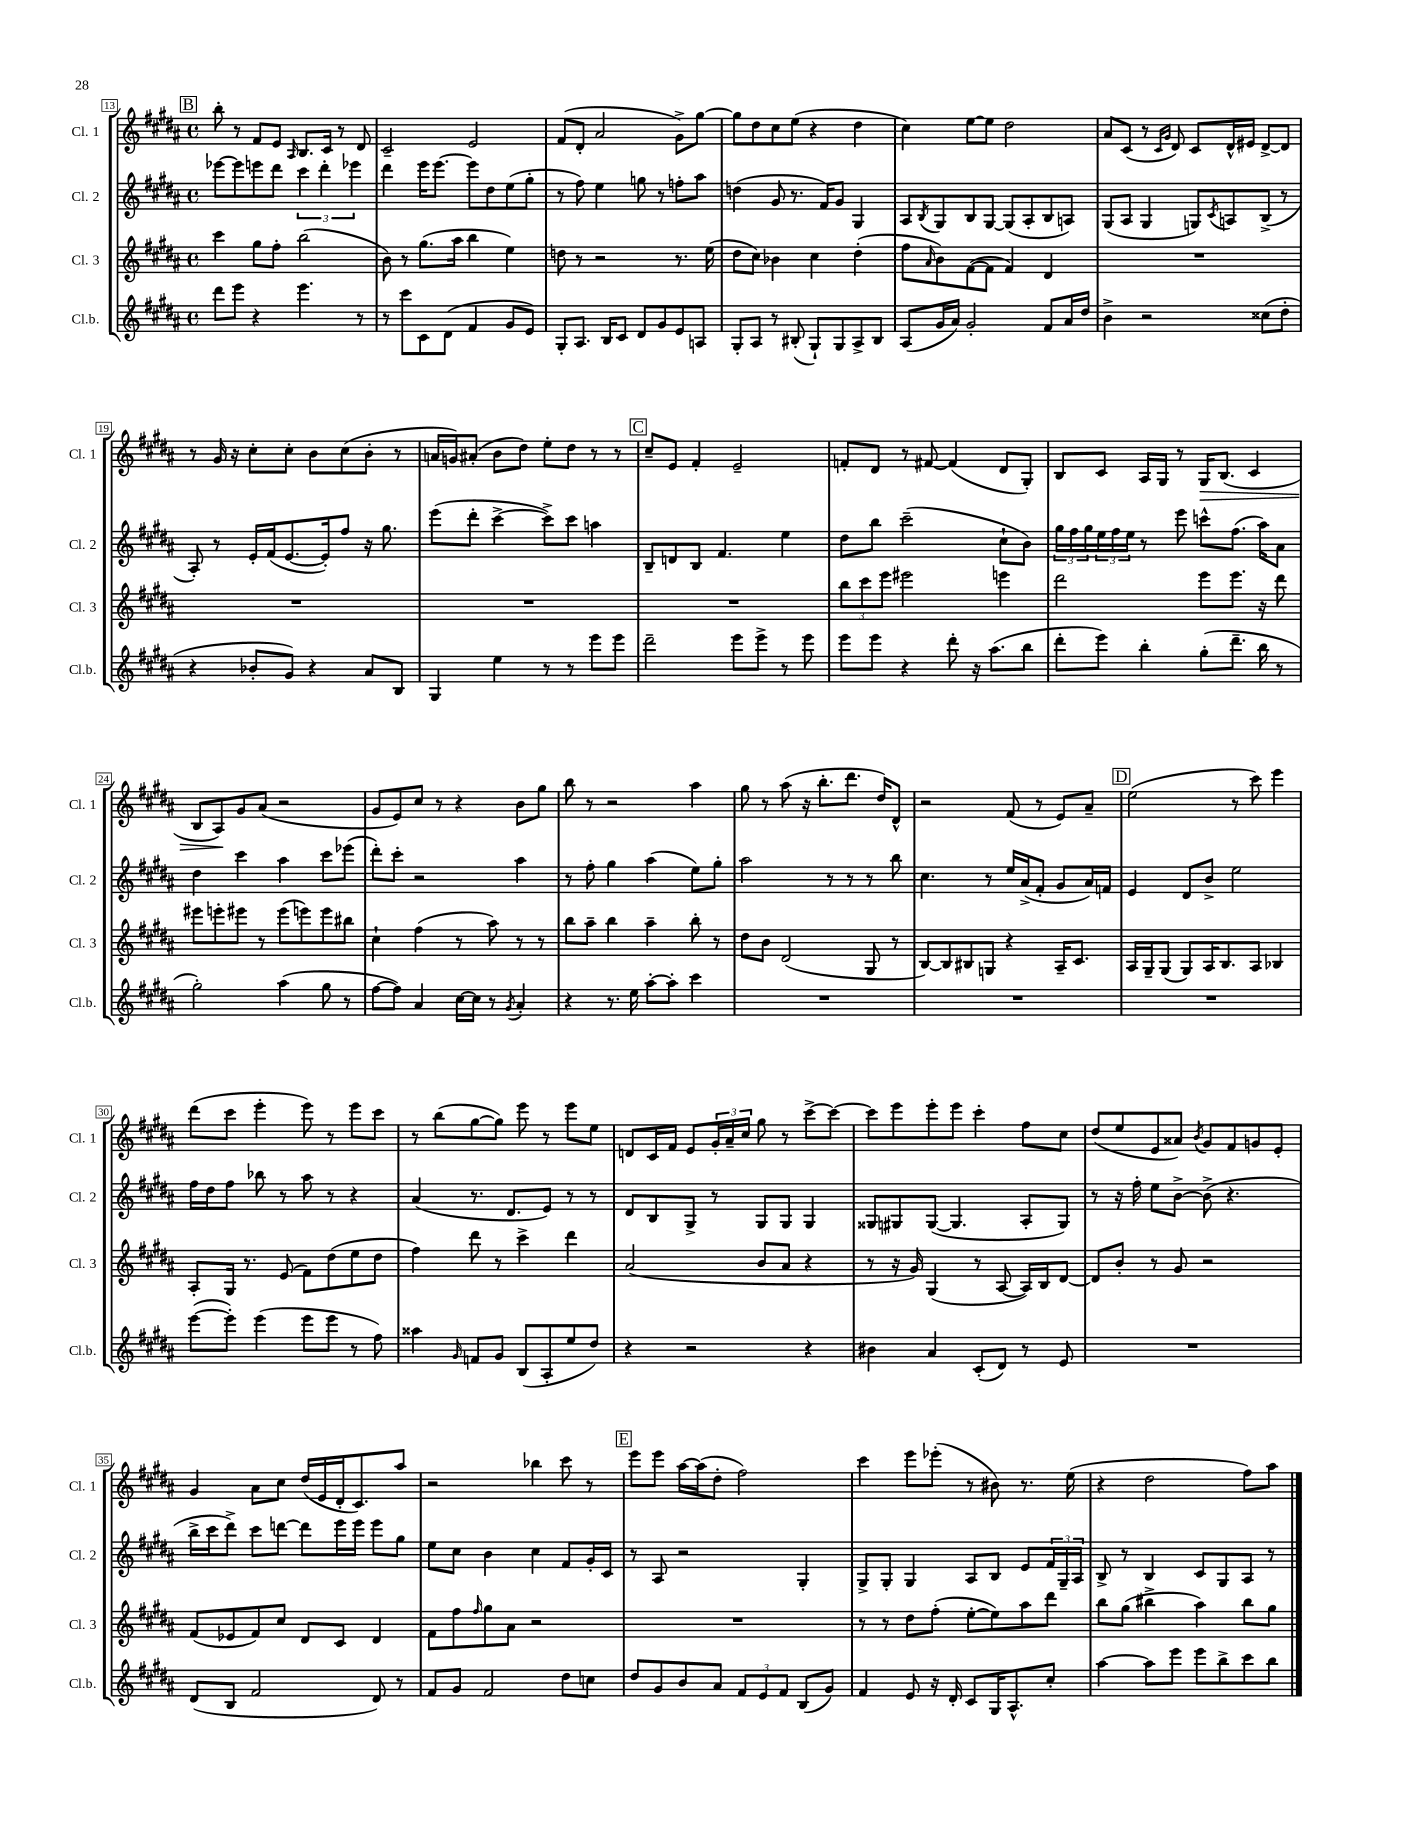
<<
\new StaffGroup <<
\new Staff = "s0" \with { instrumentName = "Cl. 1" shortInstrumentName = "Cl. 1" } {
    \clef treble \key b \major \defaultTimeSignature \time 4/4
    \mark \markup { \box "B" } b''8-. r8 fis'8 e'8 \grace { ais16 } b8. cis'16 r8 dis'8 |
    cis'2-- e'2 |
    fis'8( dis'8-. ais'2 gis'8->) gis''8~ |
    gis''8 dis''8 cis''8 e''8( r4 dis''4 |
    cis''4) e''8~ e''8 dis''2 |
    ais'8 cis'8( r8 \grace { cis'16 gis'16 } dis'8) cis'8 dis'16-^ eis'16 dis'8~-> dis'8 |
    r8 gis'16 r16 cis''8-. cis''8-. b'8 cis''8( b'8-. r8 |
    a'16 g'16) ais'8-.( b'8 dis''8) e''8-. dis''8 r8 r8 |
    \mark \markup { \box "C" } cis''8-- e'8 fis'4-. e'2-- |
    f'8-. dis'8 r8 fis'8~ fis'4( dis'8 gis8-.) |
    b8 cis'8 ais16 gis16 r8 gis16\> b8.( cis'4 |
    b8 ais8\!) gis'8 ais'8( r2 |
    gis'8 e'8) cis''8 r8 r4 b'8 gis''8 |
    b''8 r8 r2 ais''4 |
    gis''8 r8 ais''8( r16 b''8.-. dis'''8. dis''16) dis'8-^ |
    r2 fis'8( r8 e'8) ais'8-- |
    \mark \markup { \box "D" } e''2( r8 cis'''8) e'''4 |
    dis'''8( cis'''8 e'''4-. e'''8) r8 e'''8 cis'''8 |
    r8 b''8( gis''8~ gis''8) e'''8 r8 e'''8 e''8 |
    d'8 cis'16 fis'16 e'8 \tuplet 3/2 { gis'16-. ais'16-- cis''16 } gis''8 r8 cis'''8~-> cis'''8~ |
    cis'''8 e'''8 e'''8-. e'''8 cis'''4-. fis''8 cis''8 |
    dis''8( e''8 e'8 aisis'8) \acciaccatura { b'8 } gis'8 fis'8 g'8 e'8-. |
    gis'4 ais'8 cis''8 dis''16( e'16 dis'16-. cis'8.) ais''8 |
    r2 bes''4 cis'''8 r8 |
    \mark \markup { \box "E" } e'''8 e'''8 ais''16~ ais''16( dis''8-. fis''2) |
    cis'''4 e'''8 ees'''8-.( r8 bis'8) r8. e''16( |
    r4 dis''2 fis''8) ais''8 \bar "|." |
}
\new Staff = "s1" \with { instrumentName = "Cl. 2" shortInstrumentName = "Cl. 2" } {
    \clef treble \key b \major \defaultTimeSignature \time 4/4
    \mark \markup { \box "B" } ees'''8~ ees'''8 e'''8 dis'''8 \tuplet 3/2 { cis'''4 dis'''4-. ees'''4 } |
    dis'''4 e'''16 e'''8.~ e'''8 dis''8 e''8( gis''8-. |
    r8 fis''8) e''4 g''8 r8 f''8-. ais''8 |
    d''4( gis'8 r8. fis'16) gis'8 gis4 |
    ais8 \acciaccatura { b8 } gis8 b8 gis8~ gis8( ais8-. b8 a8) |
    gis8( ais8 gis4 g8) \acciaccatura { cis'8 } a8 b8->( r8 |
    ais8-.) r8 e'16-. fis'16( e'8.~ e'16-.) fis''8 r16 gis''8. |
    e'''8( dis'''8-. cis'''4~-> cis'''8->) cis'''8 a''4 |
    \mark \markup { \box "C" } b8-- d'8 b8 fis'4. e''4 |
    dis''8 b''8 cis'''2--( cis''8-! b'8) |
    \tuplet 3/2 { gis''16 fis''16 gis''16 } \tuplet 3/2 { e''16 fis''16 e''16 } r8 e'''8 c'''8-^ fis''8.( ais''16) ais'8 |
    dis''4 cis'''4 ais''4 cis'''8 ees'''8( |
    dis'''8-.) cis'''8-. r2 ais''4 |
    r8 fis''8-. gis''4 ais''4( e''8) gis''8-. |
    ais''2 r8 r8 r8 b''8 |
    cis''4. r8 e''16 ais'16->( fis'8-. gis'8 ais'16) f'16 |
    \mark \markup { \box "D" } e'4 dis'8 b'8-> e''2 |
    fis''16 dis''16 fis''8 bes''8 r8 ais''8 r8 r4 |
    ais'4( r8. dis'8. e'8) r8 r8 |
    dis'8 b8 gis8-> r8 gis8 gis8 gis4 |
    gisis8 gis8 gis8~( gis4. ais8-. gis8) |
    r8 r16 fis''16-. e''8 b'8~-> b'8->( r4. |
    b''16-> cis'''16 dis'''8->) cis'''8 d'''8~ d'''8 e'''16 e'''16 e'''8 gis''8 |
    e''8 cis''8 b'4 cis''4 fis'8 gis'16-. cis'16 |
    \mark \markup { \box "E" } r8 ais8 r2 gis4-. |
    gis8-> gis8-. gis4 ais8 b8 e'8 \tuplet 3/2 { fis'16 gis16-- ais16 } |
    b8-> r8 b4 cis'8 gis8 ais8 r8 \bar "|." |
}
\new Staff = "s2" \with { instrumentName = "Cl. 3" shortInstrumentName = "Cl. 3" } {
    \clef treble \key b \major \defaultTimeSignature \time 4/4
    \mark \markup { \box "B" } cis'''4 gis''8 fis''8-. b''2( |
    b'8) r8 gis''8.( ais''16 b''4 e''4) |
    d''8 r8 r2 r8. e''16( |
    dis''8 cis''8) bes'4 cis''4 dis''4-.( |
    fis''8 \grace { ais'16 } b'8) fis'8~( fis'8 fis'4) dis'4 |
    R1 |
    R1 |
    R1 |
    \mark \markup { \box "C" } R1 |
    \tuplet 3/2 { b''8 cis'''8 e'''8 } eis'''2 e'''4 |
    dis'''2 e'''8 e'''8. r16 dis'''8 |
    eis'''8 e'''8-. eis'''8 r8 eis'''8( e'''8) e'''8 bis''8 |
    cis''4-! fis''4( r8 ais''8) r8 r8 |
    b''8 ais''8-- b''4 ais''4-- b''8-. r8 |
    dis''8 b'8 dis'2( gis8 r8 |
    b8~) b8 bis8 g8 r4 ais16-- cis'8. |
    \mark \markup { \box "D" } ais16 gis16-- gis8( gis8) ais16 b8. ais8 bes4 |
    ais8-. gis16 r8. e'8( fis'8) dis''8( e''8 dis''8 |
    fis''4) dis'''8 r8 cis'''4-> dis'''4 |
    ais'2( b'8 ais'8 r4 |
    r8 r16 gis'16) gis4( r8 ais8~ ais16) b16 dis'8~ |
    dis'8 b'8-. r8 gis'8 r2 |
    fis'8( ees'8 fis'8) cis''8 dis'8 cis'8 dis'4 |
    fis'8 fis''8 \grace { fis''16 } gis''8 ais'8 r2 |
    \mark \markup { \box "E" } R1 |
    r8 r8 dis''8 fis''8-.( e''8~-. e''8) ais''8 dis'''8 |
    b''8 gis''8( bis''4-> ais''4) bis''8 gis''8 \bar "|." |
}
\new Staff = "s3" \with { instrumentName = "Cl.b." shortInstrumentName = "Cl.b." } {
    \clef treble \key b \major \defaultTimeSignature \time 4/4
    \mark \markup { \box "B" } dis'''8 e'''8 r4 e'''4. r8 |
    r8 cis'''8 cis'8 dis'8( fis'4 gis'8 e'8) |
    gis8-. ais8. b16 cis'8 dis'8 gis'8 e'8 a8 |
    gis8-. ais8 r8 bis8-.( gis8-!) gis8 ais8-> bis8 |
    ais8( gis'16 ais'16) gis'2-. fis'8 ais'16 dis''16 |
    b'4-> r2 cisis''8( dis''8-. |
    r4 bes'8-. gis'8) r4 ais'8 b8 |
    gis4 e''4 r8 r8 e'''8 e'''8 |
    \mark \markup { \box "C" } dis'''2-- e'''8 e'''8-> r8 e'''8 |
    e'''8 e'''8 r4 dis'''8-. r16 ais''8.( b''8 |
    dis'''8-. e'''8) b''4-. gis''8-.( dis'''8.-- b''16 r8 |
    gis''2-.) ais''4( gis''8 r8 |
    fis''8~ fis''8) ais'4 cis''16~ cis''16 r8 \acciaccatura { gis'8 } ais'4-. |
    r4 r8. e''16 ais''8~-. ais''8-. cis'''4 |
    R1 |
    R1 |
    \mark \markup { \box "D" } R1 |
    e'''8~( e'''8-.) e'''4( e'''8 e'''8 r8 fis''8) |
    aisis''4 \grace { gis'16 } f'8 gis'8 b8( ais8-. e''8 dis''8) |
    r4 r2 r4 |
    bis'4 ais'4 cis'8-.( dis'8) r8 e'8 |
    R1 |
    dis'8( b8 fis'2 dis'8) r8 |
    fis'8 gis'8 fis'2 dis''8 c''8 |
    \mark \markup { \box "E" } dis''8 gis'8 b'8 ais'8 \tuplet 3/2 { fis'8 e'8 fis'8 } b8( gis'8) |
    fis'4 e'8 r16 dis'16-. cis'8 gis16 ais8.-^ cis''8-. |
    ais''4~ ais''8 e'''8 e'''8 b''8-> cis'''8 b''8 \bar "|." |
}
>>
>>
\layout { \context { \Score currentBarNumber = #13 \override BarNumber.stencil = #(make-stencil-boxer 0.1 0.3 ly:text-interface::print) } }
